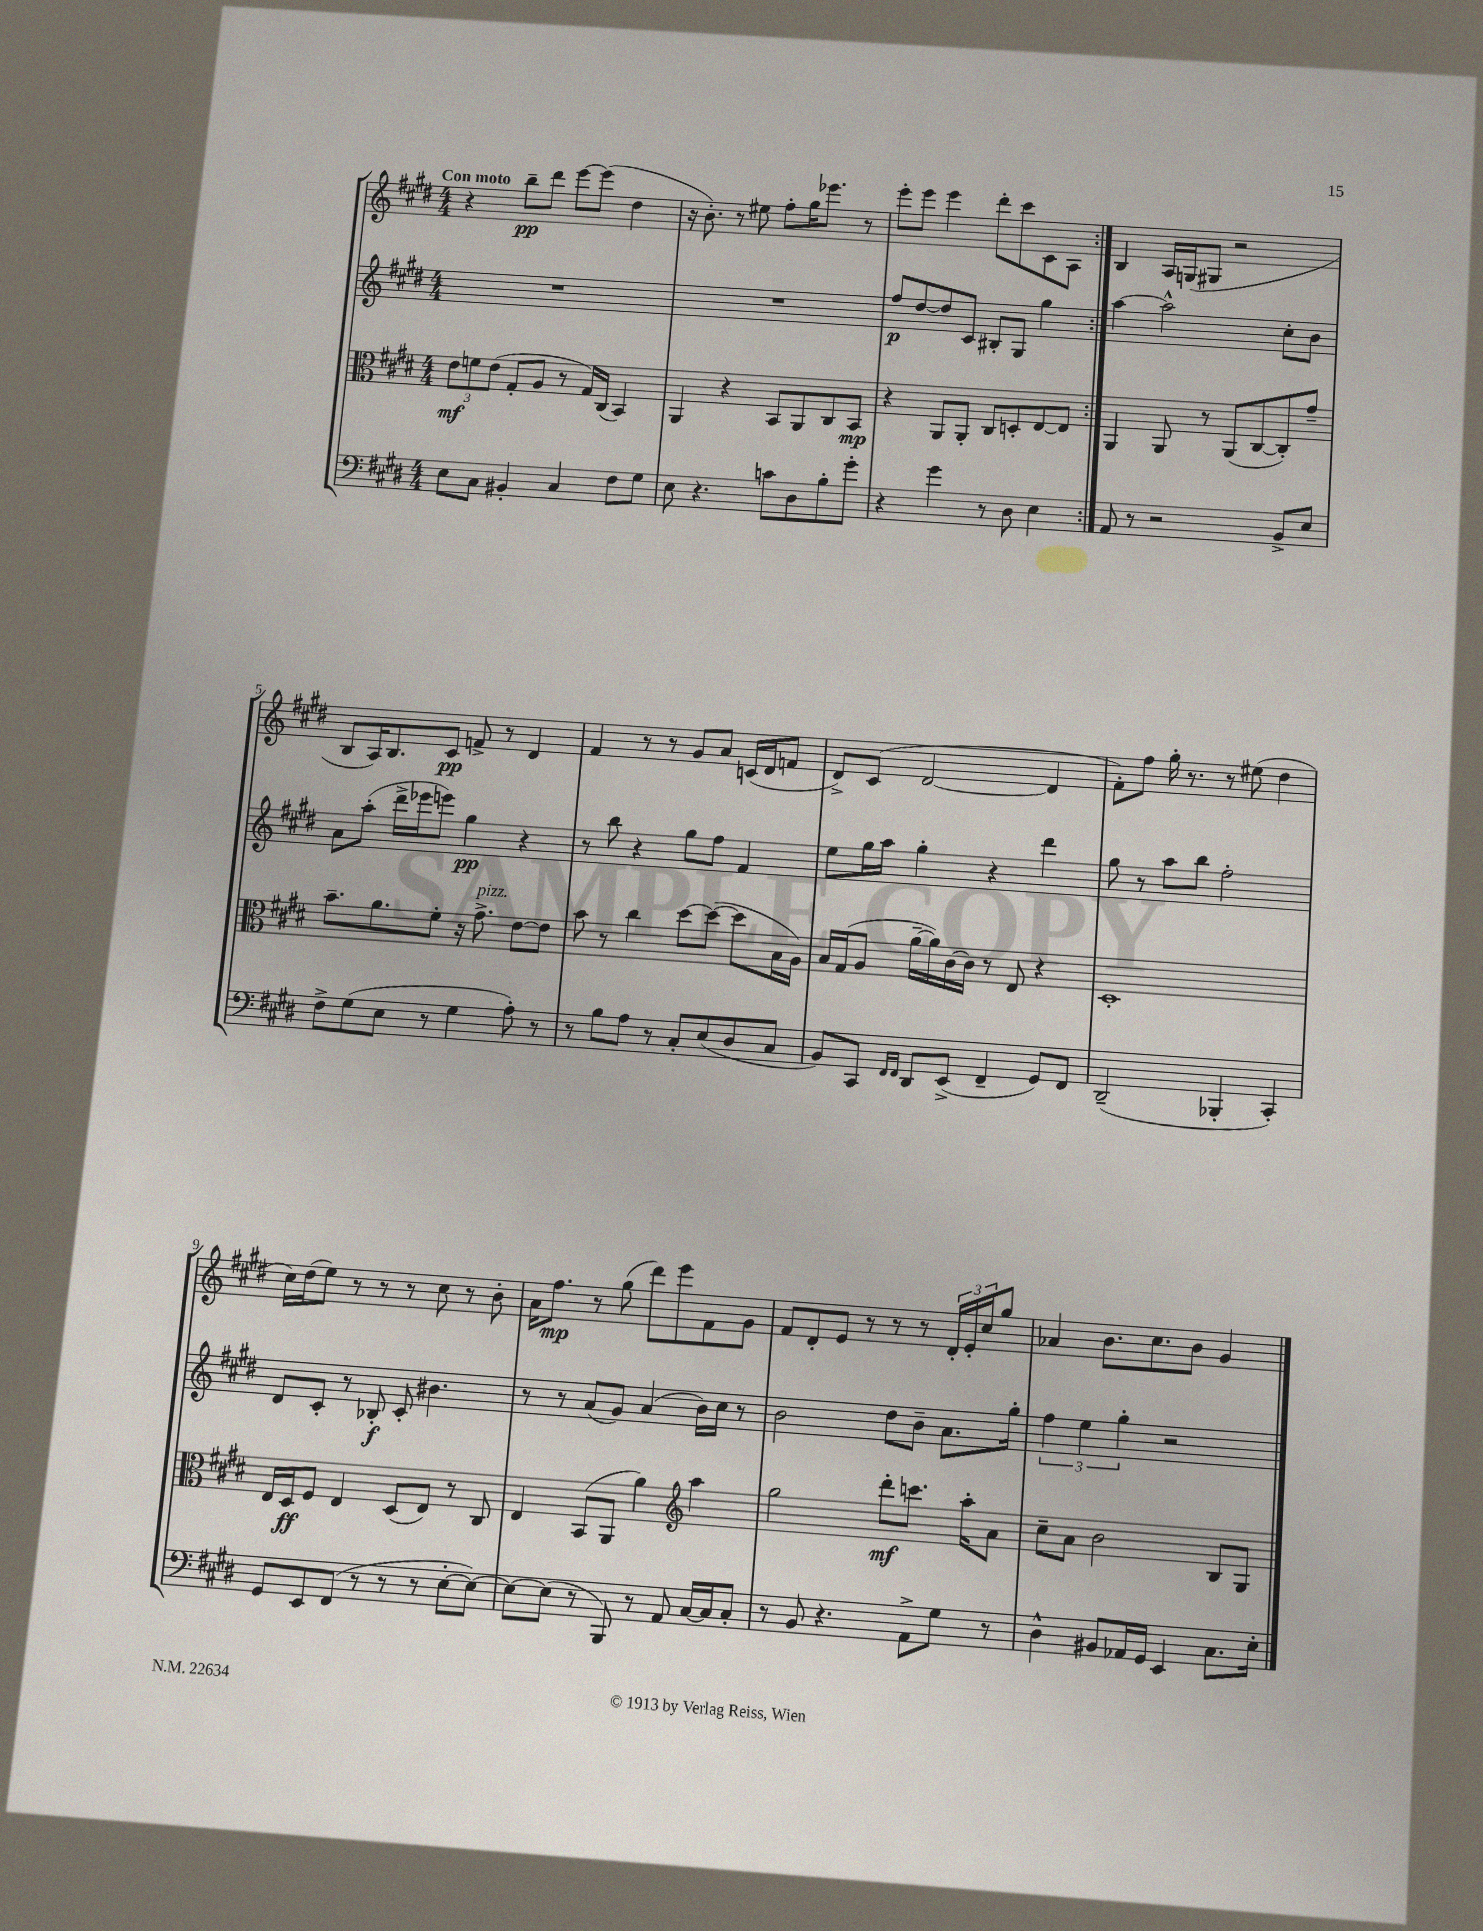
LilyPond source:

<<
\new StaffGroup <<
\new Staff = "s0" {
    \clef treble \key e \major \numericTimeSignature \time 4/4 \tempo "Con moto"
    \repeat volta 2 { r4 b''8--\pp dis'''8 e'''8~ e'''8( dis''4 |
    r16 b'8.-.) r8 eis''8 fis''8-. gis''16 ees'''8. r8 |
    e'''8-. e'''8 e'''4 dis'''8-. cis'''8 cis'8 a8 | }
    b4 a16 g16( gis8 r2 |
    b8 a16) b8. cis'8\pp f'8-> r8 dis'4 |
    fis'4 r8 r8 gis'8 a'8 c'16( dis'16 f'8 |
    dis'8->) cis'8( dis'2~ dis'4 |
    fis'8-.) fis''8 gis''16-. r8. r8 eis''8( dis''4 |
    cis''16) dis''16( e''8) r8 r8 r8 cis''8 r8 b'8-. |
    a'16 fis''8.\mp r8 gis''8( dis'''8) e'''8 fis'8 gis'8 |
    fis'8 dis'8-. e'8 r8 r8 r8 \tuplet 3/2 { dis'16-. e'16-. cis''16 } gis''8 |
    aes'4 b'8. cis''8. b'8 gis'4 \bar "|." |
}
\new Staff = "s1" {
    \clef treble \key e \major \numericTimeSignature \time 4/4
    \repeat volta 2 { R1 |
    R1 |
    fis''8\p dis''8~ dis''8 cis'8 bis8-. gis8 gis''4 | }
    a''4~ a''2-^ cis''8-. b'8 |
    a'8 a''8-.( dis'''16-> ees'''16 e'''8) gis''4\pp r4 |
    r8 b''8 r4 gis''8 fis''8 fis'4 |
    e''8 gis''16 a''16 gis''4-. r4 dis'''4 |
    gis''8 r8 a''8 b''8 fis''2-. |
    dis'8 cis'8-. r8 bes8-.\f cis'8-. bis'4. |
    r8 r8 a'8( gis'8) a'4( b'16) cis''16 r8 |
    b'2 dis''8 b'8-- a'8. gis''16-. |
    \tuplet 3/2 { fis''4 e''4 gis''4-. } r2 \bar "|." |
}
\new Staff = "s2" {
    \clef alto \key e \major \numericTimeSignature \time 4/4
    \repeat volta 2 { \tuplet 3/2 { e'8\mf f'8 e'8( } gis8-. a8 r8 gis16) cis16( b,4) |
    a,4 r4 b,8 a,8 cis8 b,8\mp |
    r4 a,8 a,8-. cis8 d8-. e8~ e8 | }
    a,4 a,8 r8 a,8( cis8~ cis8-.) gis'8-- |
    b'8.-- a'8. fis'8-. r16 gis'8.->^\markup { \italic "pizz." } e'8~ e'8 |
    b'8 r8 cis''4 dis''8~ dis''8~( dis''8 b16 a16) |
    b16 gis16( a8 a'16~-- a'16) cis'16~ cis'16 r8 e8 r4 |
    dis1-. |
    e16 dis16\ff fis8 e4 dis8( e8) r8 cis8 |
    e4 b,8( a,8 a'4) \clef treble a''4 |
    gis''2 dis'''8-.\mf c'''8. a''16-. a'8 |
    cis''8-- a'8 b'2 b8 gis8 \bar "|." |
}
\new Staff = "s3" {
    \clef bass \key e \major \numericTimeSignature \time 4/4
    \repeat volta 2 { e8 cis8 bis,4-. cis4 fis8 gis8 |
    e8 r4. c'8 dis8 b8-. gis'8-. |
    r4 gis'4 r8 dis8 e4 | }
    a,8 r8 r2 b,8-> e8 |
    fis8-> gis8( e8 r8 gis4 a8-.) r8 |
    r8 b8 a8 r8 cis8-. e8( dis8 cis8 |
    b,8) cis,8 \grace { fis,16 fis,16 } dis,8 e,8->( fis,4-- gis,8) fis,8 |
    dis,2--( bes,,4-. cis,4-.) |
    gis,8 e,8 fis,8( r8 r8 r8 e8~-. e8~) |
    e8~ e8( r8 b,,8) r8 a,8 cis16~ cis16 cis8-. |
    r8 b,8 r4. a,8-> gis8 r8 |
    dis4-^ bis,8 aes,16 gis,16 e,4 cis8. e16-. \bar "|." |
}
>>
>>
